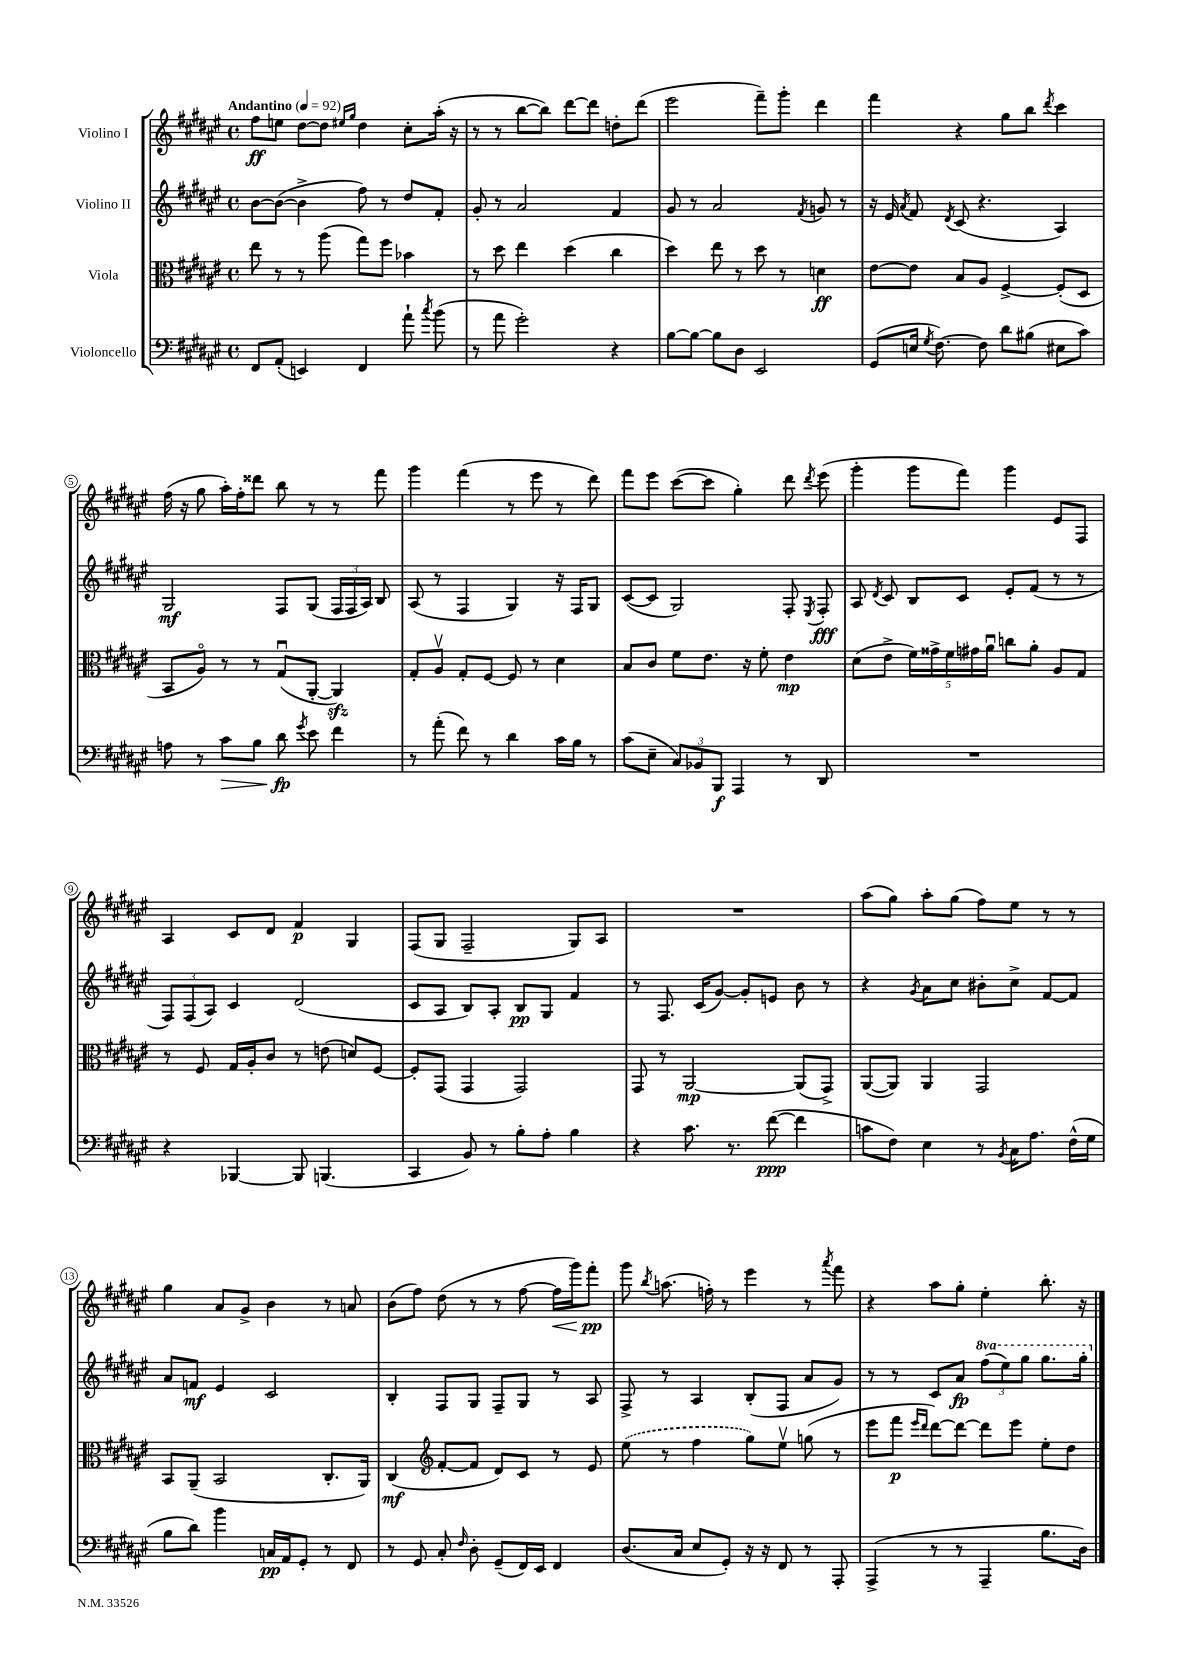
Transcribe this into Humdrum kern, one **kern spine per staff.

**kern	**kern	**kern	**kern
*staff4	*staff3	*staff2	*staff1
*clefF4	*clefC3	*clefG2	*clefG2
*k[f#c#g#d#a#e#]	*k[f#c#g#d#a#e#]	*k[f#c#g#d#a#e#]	*k[f#c#g#d#a#e#]
*M4/4	*M4/4	*M4/4	*M4/4
*met(c)	*met(c)	*met(c)	*met(c)
*MM92	*MM92	*MM92	*MM92
8FF#	8ee#	[8b	8ff#
(8AA#'	8r	(8b_	8ee
4EE)	8r	4b^]	[8dd#
.	(8aa#	.	8dd#]
.	.	.	16qqee#
.	.	.	16qqgg#
4FF#	8gg#)	8ff#)	4dd#
.	8ff#	8r	.
8a#`	4b-	8dd#	8cc#'
8qcc#	.	.	.
(8b	.	8f#'	(16aa#'
.	.	.	16r
=	=	=	=
8r	8r	8g#'	8r
8a#	8dd#	8r	8r
2g#')	4ee#	2a#	[8bb
.	.	.	8bb])
.	(4dd#	.	[8ddd#
.	.	.	8ddd#]
4r	4cc#	4f#	8dd'
.	.	.	(8ddd#
=	=	=	=
[8B	4dd#)	8g#	2eee#
8B_	.	8r	.
8B]	8ee#	2a#	.
8D#	8r	.	.
2EE#	8dd#	.	8fff#~)
.	8r	.	8ggg#'
.	.	8qf#	.
.	4d	8g	4ddd#
.	.	8r	.
=	=	=	=
(8GG#	[8e#	16r	4fff#
.	.	16e#	.
.	.	8qa#	.
16E	8e#]	8f#	.
8qG#	.	.	.
[8.F#)	.	.	.
.	.	8qd#	.
.	8B	(8c#	4r
8F#]	8A#	4.r	.
8d#	[4F#^	.	8gg#
(8B#	.	.	8bb
.	.	.	8qddd#
8E#	(8F#']	4A#)	4ccc#
8c#)	8D#	.	.
=	=	=	=
8A	8BB	2G#	(16ff#
.	.	.	16r
8r	8A#o)	.	8gg#
8c#	8r	.	16aa#')
.	.	.	16ff#'
8B	8r	.	8ddd##
8d#	(8G#u	8F#	8bb
8qg#	.	.	.
8e#	[8AA#'	(8G#	8r
4f#	4AA#])	24F#	8r
.	.	24F#	.
.	.	24A#)	.
.	.	8B	8fff#
=	=	=	=
8r	8G#'	(8A#	4ggg#
(8a#'	8A#v	8r	.
8f#)	8G#'	4F#	(4fff#
8r	[8F#	.	.
4d#	8F#]	4G#)	8r
.	8r	.	8eee#
16c#	4d#	16r	8r
16B	.	16F#	.
8r	.	8G#	8ddd#)
=	=	=	=
(8c#	8B	([8c#	8fff#
8E#~	8c#	8c#]	8eee#
12C#)	8f#	2G#)	([8ccc#
12BB-	.	.	.
.	8.e#	.	8ccc#]
12BBB	.	.	.
4AAA#	.	.	4gg#')
.	16r	.	.
.	8f#'	.	.
8r	4e#	8F#'	8ddd#
.	.	8qE#	8qddd#
8DD#	.	8F#'	(8eee#
=	=	=	=
1r	(8d#	8A#	4ggg#'
.	.	8qd#	.
.	8e#^	8c#	.
.	20f#)	8B	8ggg#
.	20g##^	.	.
.	20f#	.	.
.	.	8c#	8fff#)
.	20g#	.	.
.	20a#u	.	.
.	8cc	8e#'	4ggg#
.	8a#'	(8f#	.
.	8A#	8r	8e#
.	8G#	8r	8F#
=	=	=	=
4r	8r	12F#)	4A#
.	.	(12F#	.
.	8F#	.	.
.	.	12A#)	.
[4BBB-	16G#	4c#	8c#
.	16A#'	.	.
.	8c#	.	8d#
8BBB-]	8r	(2d#	4f#
(4.BBB	(8e	.	.
.	8d)	.	4G#
.	[8F#	.	.
=	=	=	=
4CC#	8F#']	8c#	(8F#
.	(8GG#	8A#	8G#
8BB)	4GG#	8B)	2F#~
8r	.	8A#'	.
8B'	2GG#)	8B	.
8A#'	.	8G#	.
4B	.	4f#	8G#)
.	.	.	8A#
=	=	=	=
4r	8GG#	8r	1r
.	8r	8.F#	.
8.c#	[2AA#	.	.
.	.	(16c#	.
.	.	[8g#)	.
8.r	.	.	.
.	.	8g#']	.
([8f#	.	8e	.
4f#]	(8AA#]	8b	.
.	8GG#^)	8r	.
=	=	=	=
8c	([8AA#	4r	(8aa#
8F#)	8AA#])	.	8gg#)
.	.	8qg#	.
4E#	4AA#	8a#	8aa#'
.	.	8cc#	(8gg#
8r	2GG#	8b#'	8ff#)
8qBB	.	.	.
16C#	.	8cc#^	8ee#
8.A#	.	.	.
.	.	[8f#	8r
(16F#^^	.	8f#]	8r
16G#	.	.	.
=	=	=	=
8B	8BB	8a#	4gg#
8d#)	(8AA#~	8f	.
4b	2BB	4e#	8a#
.	.	.	8g#^
16C	.	2c#	4b
16AA#	.	.	.
8GG#'	.	.	.
8r	8.C#'	.	8r
8FF#	.	.	8a
.	16AA#)	.	.
=	=	=	=
8r	(4C#	4B'	(8b
8GG#	.	.	8ff#)
*	*clefG2	*	*
8C#'	[8f#'	8F#	(8dd#
16qqF#	.	.	.
8D#'	8f#]	8G#	8r
(8GG#~	8d#)	8F#~	8r
16FF#)	8c#	8G#	[8ff#
16EE#	.	.	.
4FF#	8r	8r	16ff#]
.	.	.	16ggg#)
.	8e#	8A#	8fff#'
=	=	=	=
(8.D#	(8ee#	8F#^	8ggg#
.	.	.	8qbb
.	8r	8r	(8.aa
16C#	.	.	.
8E#	4ff#	4A#	.
.	.	.	16ff')
8GG#')	.	.	8r
16r	8gg#)	(8B'	4eee#
16r	.	.	.
8FF#	8ee#v	8F#	.
8r	(8gg	8a#	8r
.	.	.	8qaaa#
8AAA#'	8r	8g#)	8fff#
=	=	=	=
(4AAA#^	8eee#	8r	4r
.	8fff#	8r	.
.	16qqeee#	.	.
.	16qqddd#	.	.
8r	[8ddd#)	8c#	8aa#
8r	8ddd#_	8a#	8gg#'
4AAA#~	8ddd#]	(12fff#	4ee#'
.	.	12eee#)	.
.	8eee#	.	.
.	.	12ggg#	.
8.B	8ee#'	8.ggg#	8.bb'
.	8dd#	.	.
16D#)	.	16ggg#'	16r
==	==	==	==
*-	*-	*-	*-
